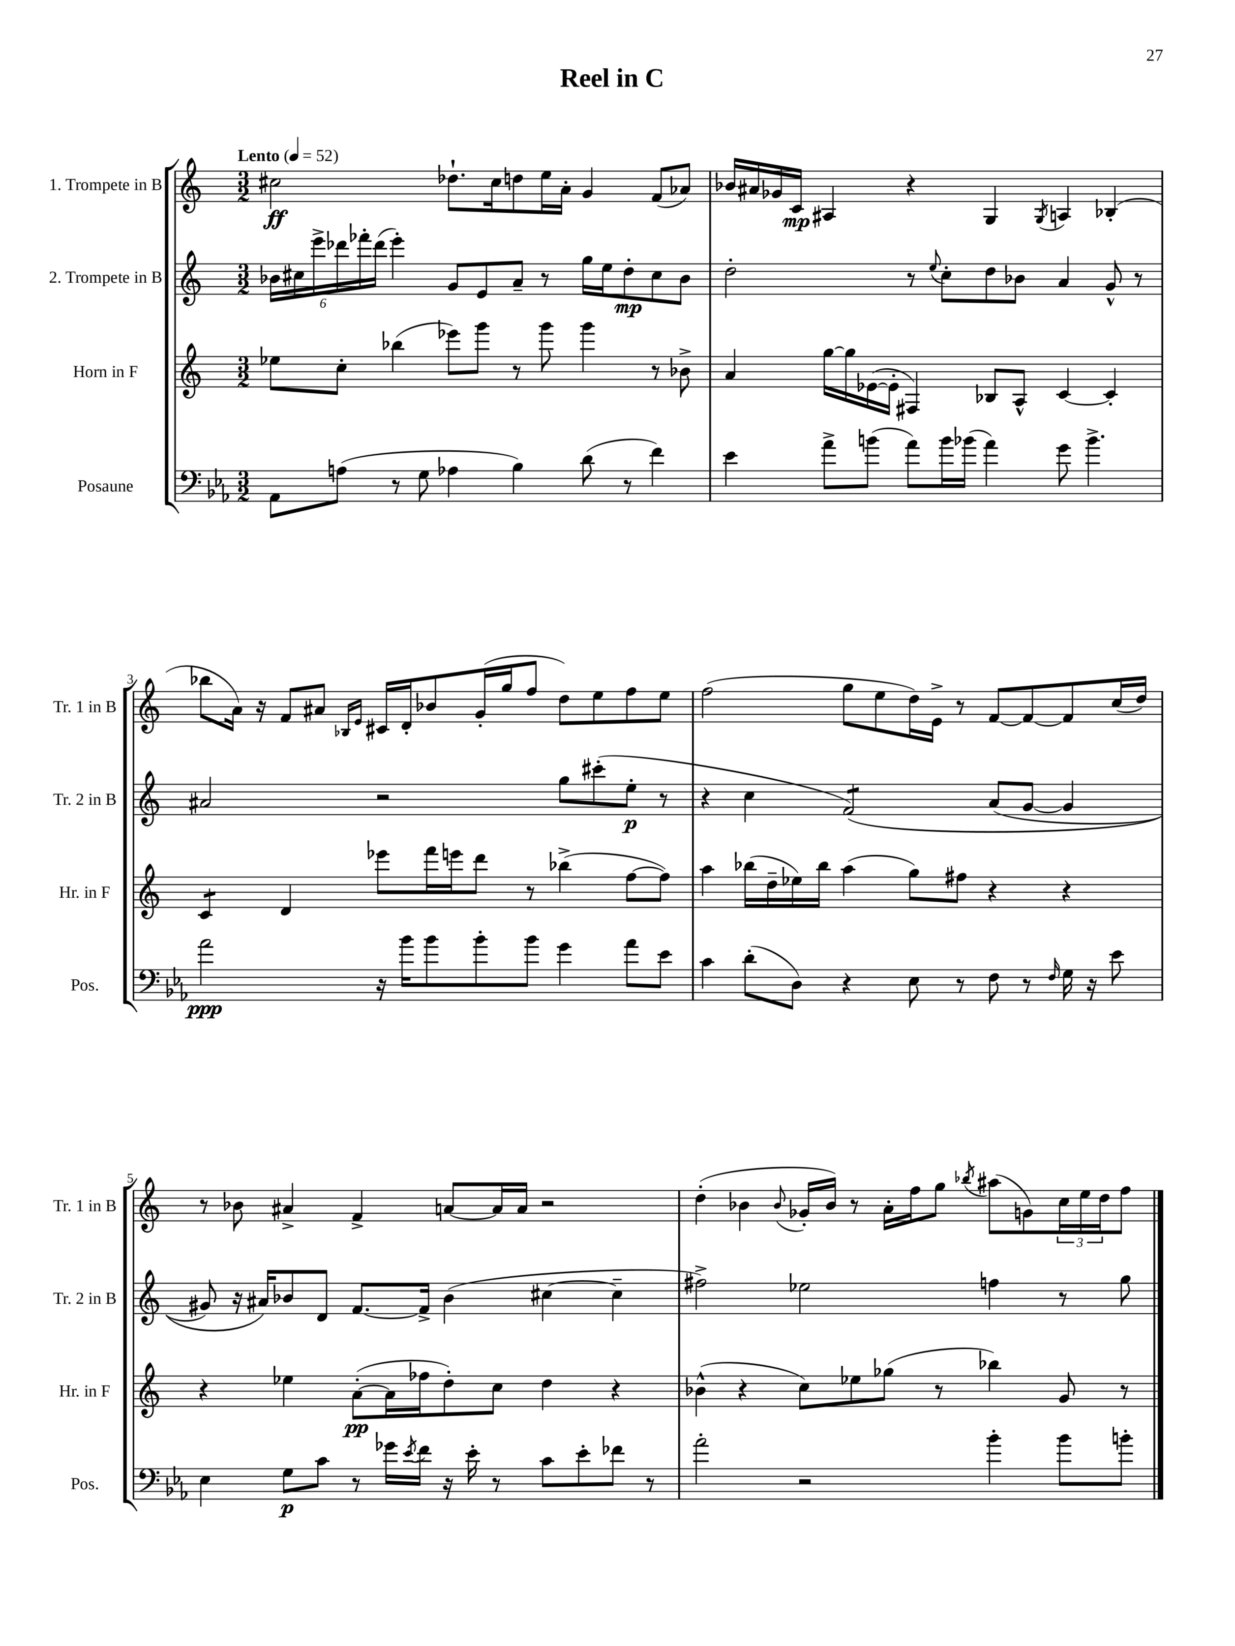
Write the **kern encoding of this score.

**kern	**kern	**kern	**kern
*staff4	*staff3	*staff2	*staff1
*clefF4	*clefG2	*clefG2	*clefG2
*k[b-e-a-]	*k[]	*k[]	*k[]
*M3/2	*M3/2	*M3/2	*M3/2
*MM52	*MM52	*MM52	*MM52
8AA-	8ee-	24b-	2cc#
.	.	24cc#	.
.	.	24eee^	.
(8A	8cc'	24ddd-	.
.	.	24fff-'	.
.	.	(24ddd-	.
8r	(4bb-	4eee')	.
8G	.	.	.
4A-	8eee-)	8g	8.dd-`
.	8ggg	8e	.
.	.	.	16cc#
4B-)	8r	8a~	8dd
.	8ggg	8r	16ee
.	.	.	16a'
(8d	4ggg	16gg	4g
.	.	16ee	.
8r	.	8dd'	.
4f)	8r	8cc#	(8f
.	8b-^	8b-	8a-)
=	=	=	=
4e-	4a	2dd'	16b-
.	.	.	16a#
.	.	.	16g-
.	.	.	16c
8a-^	[16gg	.	4A#
.	16gg]	.	.
(8b	([16e-	.	.
.	16e-']	.	.
8a-)	4F#)	8r	4r
.	.	8qqee	.
16b	.	8cc'	.
(16b-	.	.	.
4a-)	8B-	8dd	4G
.	8A^^	8b-	.
.	.	.	8qG
8g	[4c	4a	4A
4.b-^	.	.	.
.	4c']	8g^^	(4B-'
.	.	8r	.
=	=	=	=
2a-	4c	2a#	8bb-
.	.	.	16a)
.	.	.	16r
.	4d	.	8f
.	.	.	8a#
.	.	.	16qqB-
.	.	.	16qqe
16r	8eee-	2r	16c#
16b-	.	.	16d'
8b-	16fff	.	8b-
.	16eee	.	.
8b-'	8ddd	.	(16g'
.	.	.	16gg
8b-	8r	.	8ff
4g	(4bb-^	8gg	8dd)
.	.	(8ccc#'	8ee
8a-	[8ff	8ee'	8ff
8e-	8ff])	8r	8ee
=	=	=	=
4c	4aa	4r	(2ff
(8d'	(16bb-	4cc	.
.	16dd~	.	.
8D)	16ee-)	.	.
.	16bb-	.	.
4r	(4aa	&(2f)	8gg
.	.	.	8ee
8E-	8gg)	.	16dd)
.	.	.	16e^
8r	8ff#	.	8r
8F	4r	(8a	[8f
8r	.	[8g	8f_
16qqF	.	.	.
16G	4r	4g]	8f]
16r	.	.	.
8e-	.	.	(16cc
.	.	.	16dd)
=	=	=	=
4E-	4r	8g#)	8r
.	.	16r	8b-
.	.	16a#&)	.
8G	4ee-	8b-	4a#^
8c	.	8d	.
8r	([8a'	[8.f	4f^
16g-	16a]	.	.
8qe-	.	.	.
16f	16ff-	16f^]	.
16r	8dd')	(4b-	[8a
16e-'	.	.	.
8r	8cc	.	16a]
.	.	.	16a
8c	4dd	[4cc#	2r
8e-'	.	.	.
8f-	4r	4cc#~]	.
8r	.	.	.
=	=	=	=
2a-'	(4b-^^	2ff#^)	(4dd'
.	4r	.	4b-
.	.	.	8qqb-
2r	8cc)	2ee-	16g-'
.	.	.	16b-)
.	8ee-	.	8r
.	(8gg-	.	16a'
.	.	.	16ff
.	8r	.	8gg
.	.	.	8qbb-
4b-'	4bb-)	4ff	(8aa#
.	.	.	8g)
8b-	8g	8r	24cc
.	.	.	24ee
.	.	.	24dd
8b'	8r	8gg	8ff
==	==	==	==
*-	*-	*-	*-
